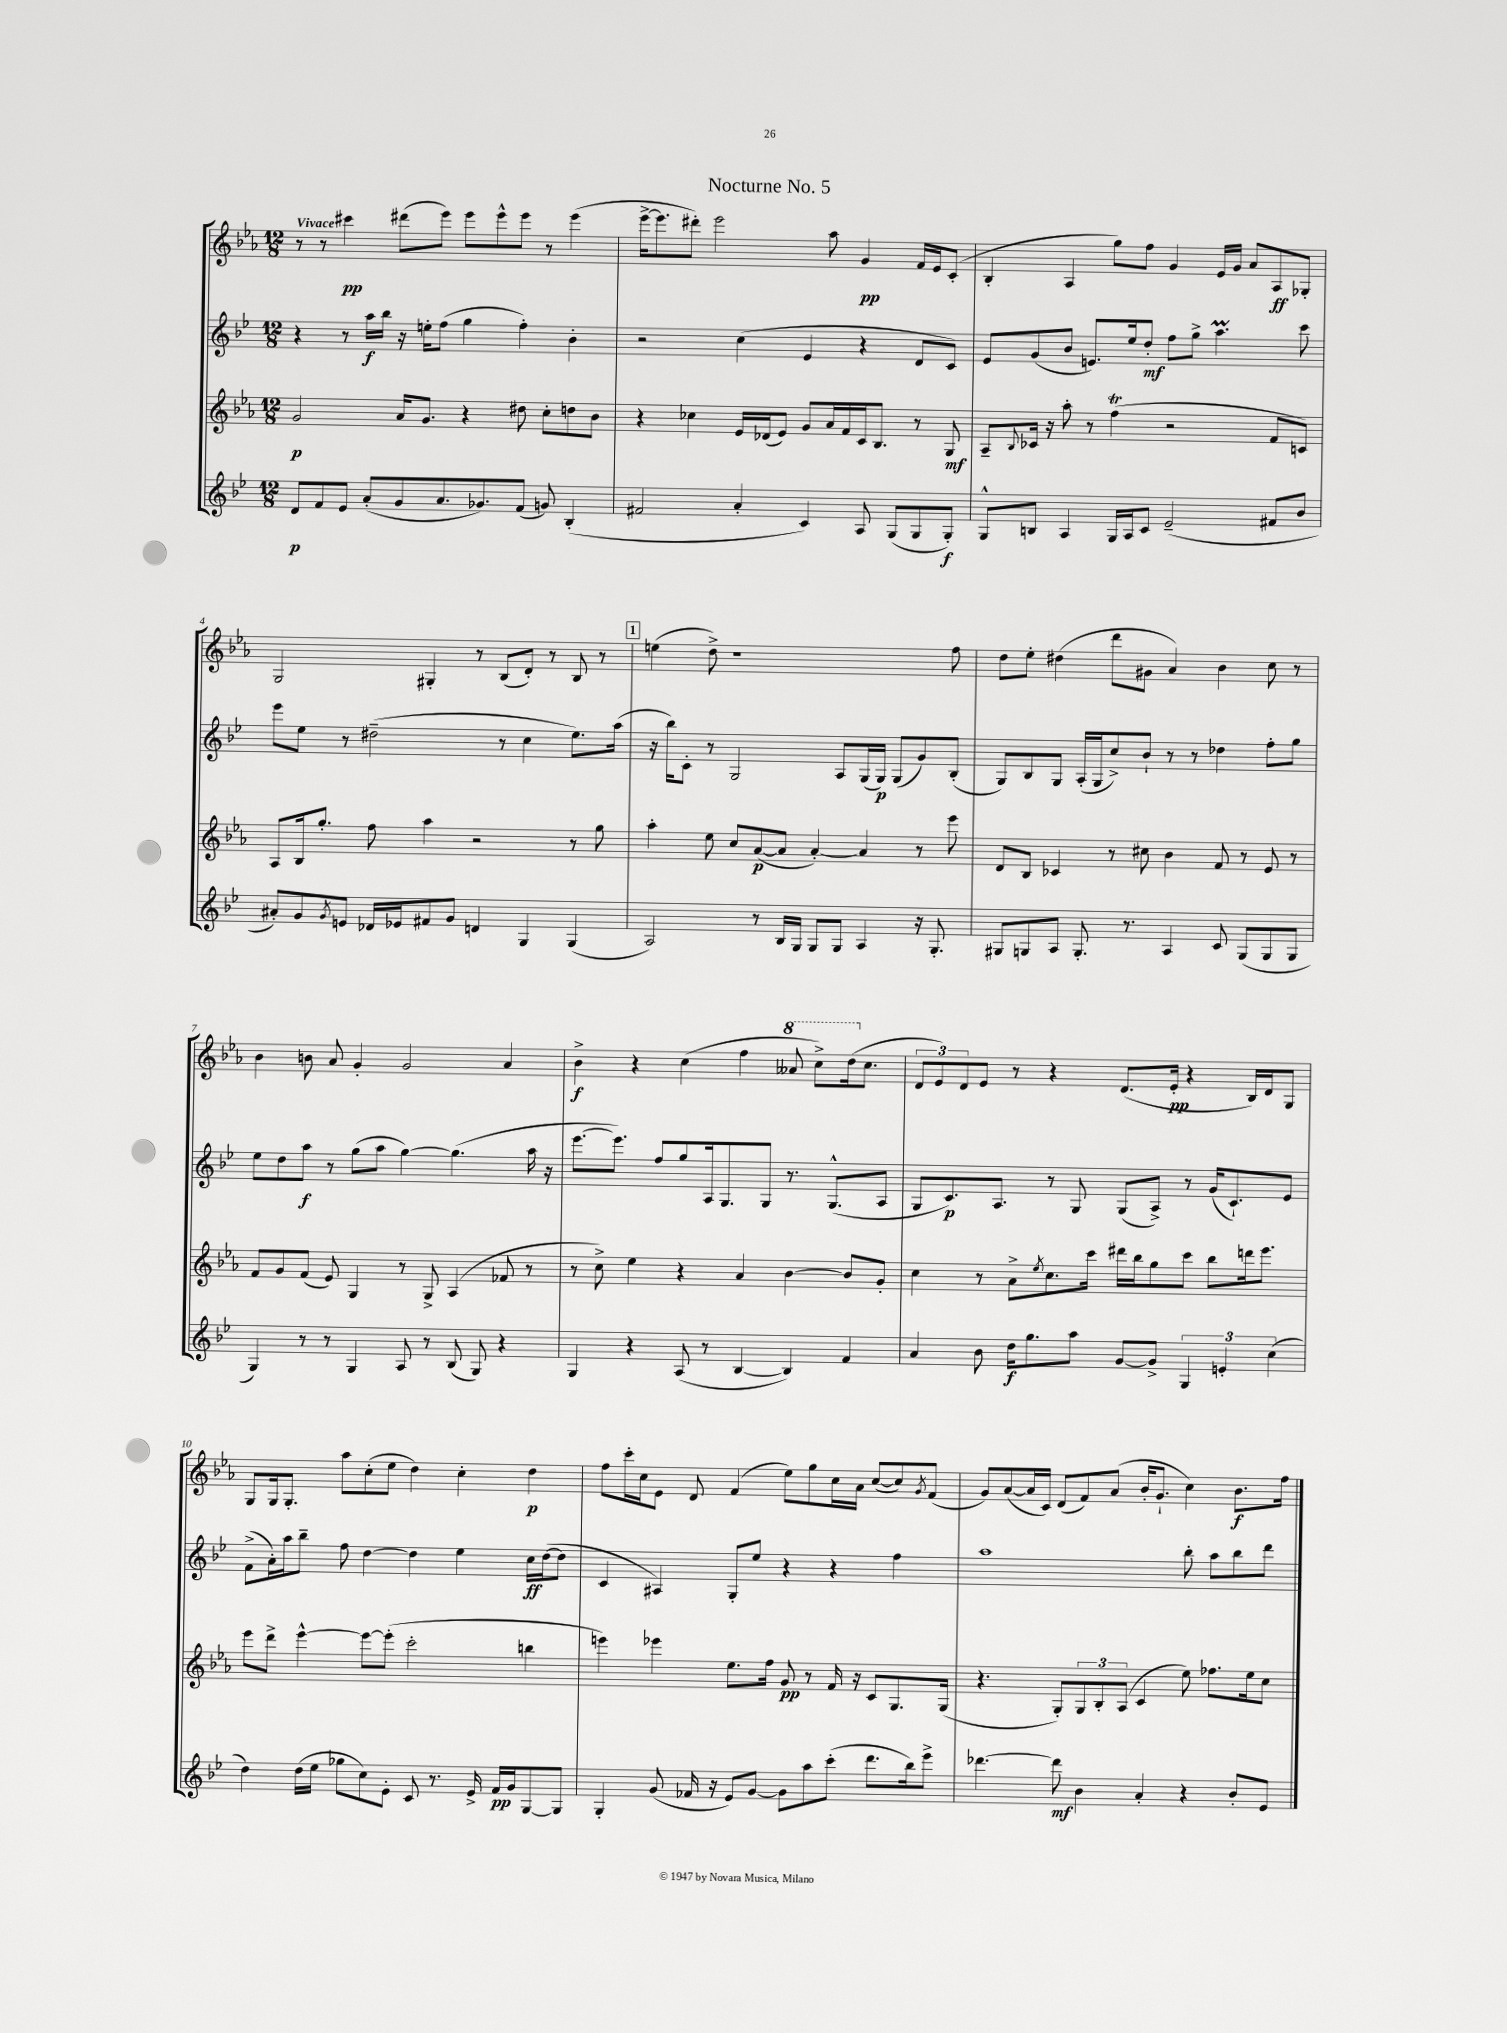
\header { title = "Nocturne No. 5" }
<<
\new StaffGroup <<
\new Staff = "s0" {
    \clef treble \key ees \major \numericTimeSignature \time 12/8 \tempo "Vivace"
    r8 r8 cis'''4\pp dis'''8( ees'''8) ees'''8 ees'''8-^ ees'''8 r8 ees'''4( |
    ees'''16~-> ees'''8. dis'''8-.) ees'''2 aes''8 g'4\pp f'16 ees'16 c'8-.( |
    bes4-. aes4 g''8) f''8 g'4 ees'16 g'16 aes'8 aes8\ff ges8-. |
    g2 gis4-. r8 bes8( d'8-.) r8 bes8 r8 |
    \mark \markup { \box "1" } e''4( d''8->) r1 f''8 |
    d''8 ees''8-. dis''4( d'''8 gis'8 aes'4) bes'4 c''8 r8 |
    bes'4 b'8 aes'8 g'4-. g'2 aes'4 |
    bes'4->\f r4 c''4( f''4 \ottava #1 aeses''8 c'''8->) d'''16( \ottava #0 c''8. |
    \tuplet 3/2 { d'8 ees'8) d'8 } ees'8 r8 r4 d'8.( ees'16-.\pp r4 bes16) d'16 g8 |
    g8 g16 g8.-. aes''8 c''8-.( ees''8 d''4) c''4-. d''4\p |
    f''8 c'''16-. c''16 ees'8 d'8 f'4( ees''8) g''8 c''16 aes'16 c''8~( c''8) \acciaccatura { g'8 } f'8( |
    g'8) aes'8~( aes'16 c'16) d'8( f'8) aes'8( bes'16-. g'8.-! c''4) bes'8.\f f''16 \bar "|." |
}
\new Staff = "s1" {
    \clef treble \key bes \major \numericTimeSignature \time 12/8
    r4 r8 a''16\f bes''16 r16 e''16-. f''8( g''4 f''4-.) bes'4-. |
    r2 c''4( ees'4 r4 d'8 c'8) |
    ees'8 g'8( bes'8 e'8.) ees''16 d''8-.\mf f''8 g''8-> a''4.\prall c'''8 |
    ees'''8 ees''8 r8 dis''2--( r8 c''4 ees''8.) a''16( |
    \mark \markup { \box "1" } r16 bes''16) c'8-. r8 g2 a8 g16( g16\p) g8( g'8) bes8-.( |
    g8) bes8 g8 a16-.( g16 c''8->) bes'8-! r8 r8 des''4 f''8-. g''8 |
    ees''8 d''8 a''8\f r8 g''8( a''8 g''4~) g''4.( a''16 r16 |
    ees'''8.~ ees'''8.) f''8 g''8 a16 g8. g8 r8. g8.-^( a8 |
    g8 c'8.\p) a8. r8 g8 g8( a8->) r8 g'16( c'8.-!) ees'8 |
    f'8->( a'16-.) a''16 bes''8-- f''8 d''4~ d''4 ees''4 c''16\ff d''16~( d''8 |
    c'4 ais4) g8-. ees''8 r4 r4 f''4 |
    a''1 bes''8-. a''8 bes''8 d'''8 \bar "|." |
}
\new Staff = "s2" {
    \clef treble \key ees \major \numericTimeSignature \time 12/8
    g'2\p aes'16 g'8. r4 dis''8 c''8-. d''8 bes'8 |
    r4 ces''4 ees'16 des'16( ees'8) g'8 aes'16 f'16 c'16 bes8. r8 g8\mf |
    aes8-- \appoggiatura { bes8 } ces'16 r16 aes''8-. r8 f''4\trill( r2 f'8 c'8) |
    aes8 bes16 g''8.-. f''8 aes''4 r2 r8 g''8 |
    \mark \markup { \box "1" } aes''4-. ees''8 c''8 aes'8~\p( aes'8 aes'4~-.) aes'4 r8 ees'''8 |
    d'8 bes8 ces'4 r8 cis''8 bes'4 f'8 r8 ees'8 r8 |
    f'8 g'8 f'8( ees'8) g4 r8 g8-> aes4( fes'8 r8 |
    r8 c''8->) ees''4 r4 aes'4 bes'4~ bes'8 g'8-. |
    c''4 r8 aes'8-> \acciaccatura { ees''8 } c''8. c'''16 dis'''16 bes''16 g''8 c'''8 bes''8 d'''16 ees'''8. |
    ees'''8 d'''8-> ees'''4~-^ ees'''8~ ees'''8-.( c'''2-. b''4 |
    e'''4) ees'''4 ees''8. f''16 g'8\pp r8 f'16 r16 c'8 g8. g16( |
    r4. g8-.) \tuplet 3/2 { g8 bes8-. aes8( } c'4 ees''8) fes''8. ees''16 c''8 \bar "|." |
}
\new Staff = "s3" {
    \clef treble \key bes \major \numericTimeSignature \time 12/8
    d'8\p f'8 ees'8 a'8-.( g'8 a'8. ges'8.) f'8( g'8) bes4-.( |
    fis'2 a'4-. c'4) a8 g8( g8 g8-.\f) |
    g8-^ b8 a4 g16 a16 c'8 ees'2--( fis'8 bes'8 |
    ais'8-.) g'8 \acciaccatura { g'8 } e'8 des'16 ees'16 fis'8 g'8 d'4 g4 g4( |
    \mark \markup { \box "1" } a2) r8 bes16 g16 g8 g8 a4 r16 g8.-. |
    gis8 g8 a8 g8.-. r8. a4 c'8 g8( g8 g8 |
    g4) r8 r8 g4 a8 r8 bes8( g8) r4 |
    g4 r4 a8( r8 bes4~ bes4) f'4 |
    a'4 bes'8 d''16\f g''8. a''8 g'8~ g'8-> \tuplet 3/2 { g4 e'4-. c''4( } |
    d''4) d''16( ees''16 ges''8 c''8) ees'8-. c'8 r8. ees'16-> f'16\pp g'16 g8~ g8 |
    g4-. g'8( fes'16 r16 ees'8) g'8~ g'8 a''8 c'''8-.( d'''8. bes''16) ees'''8-> |
    des'''4.~ des'''8\mf bes'4 a'4-. r4 bes'8-. ees'8 \bar "|." |
}
>>
>>
